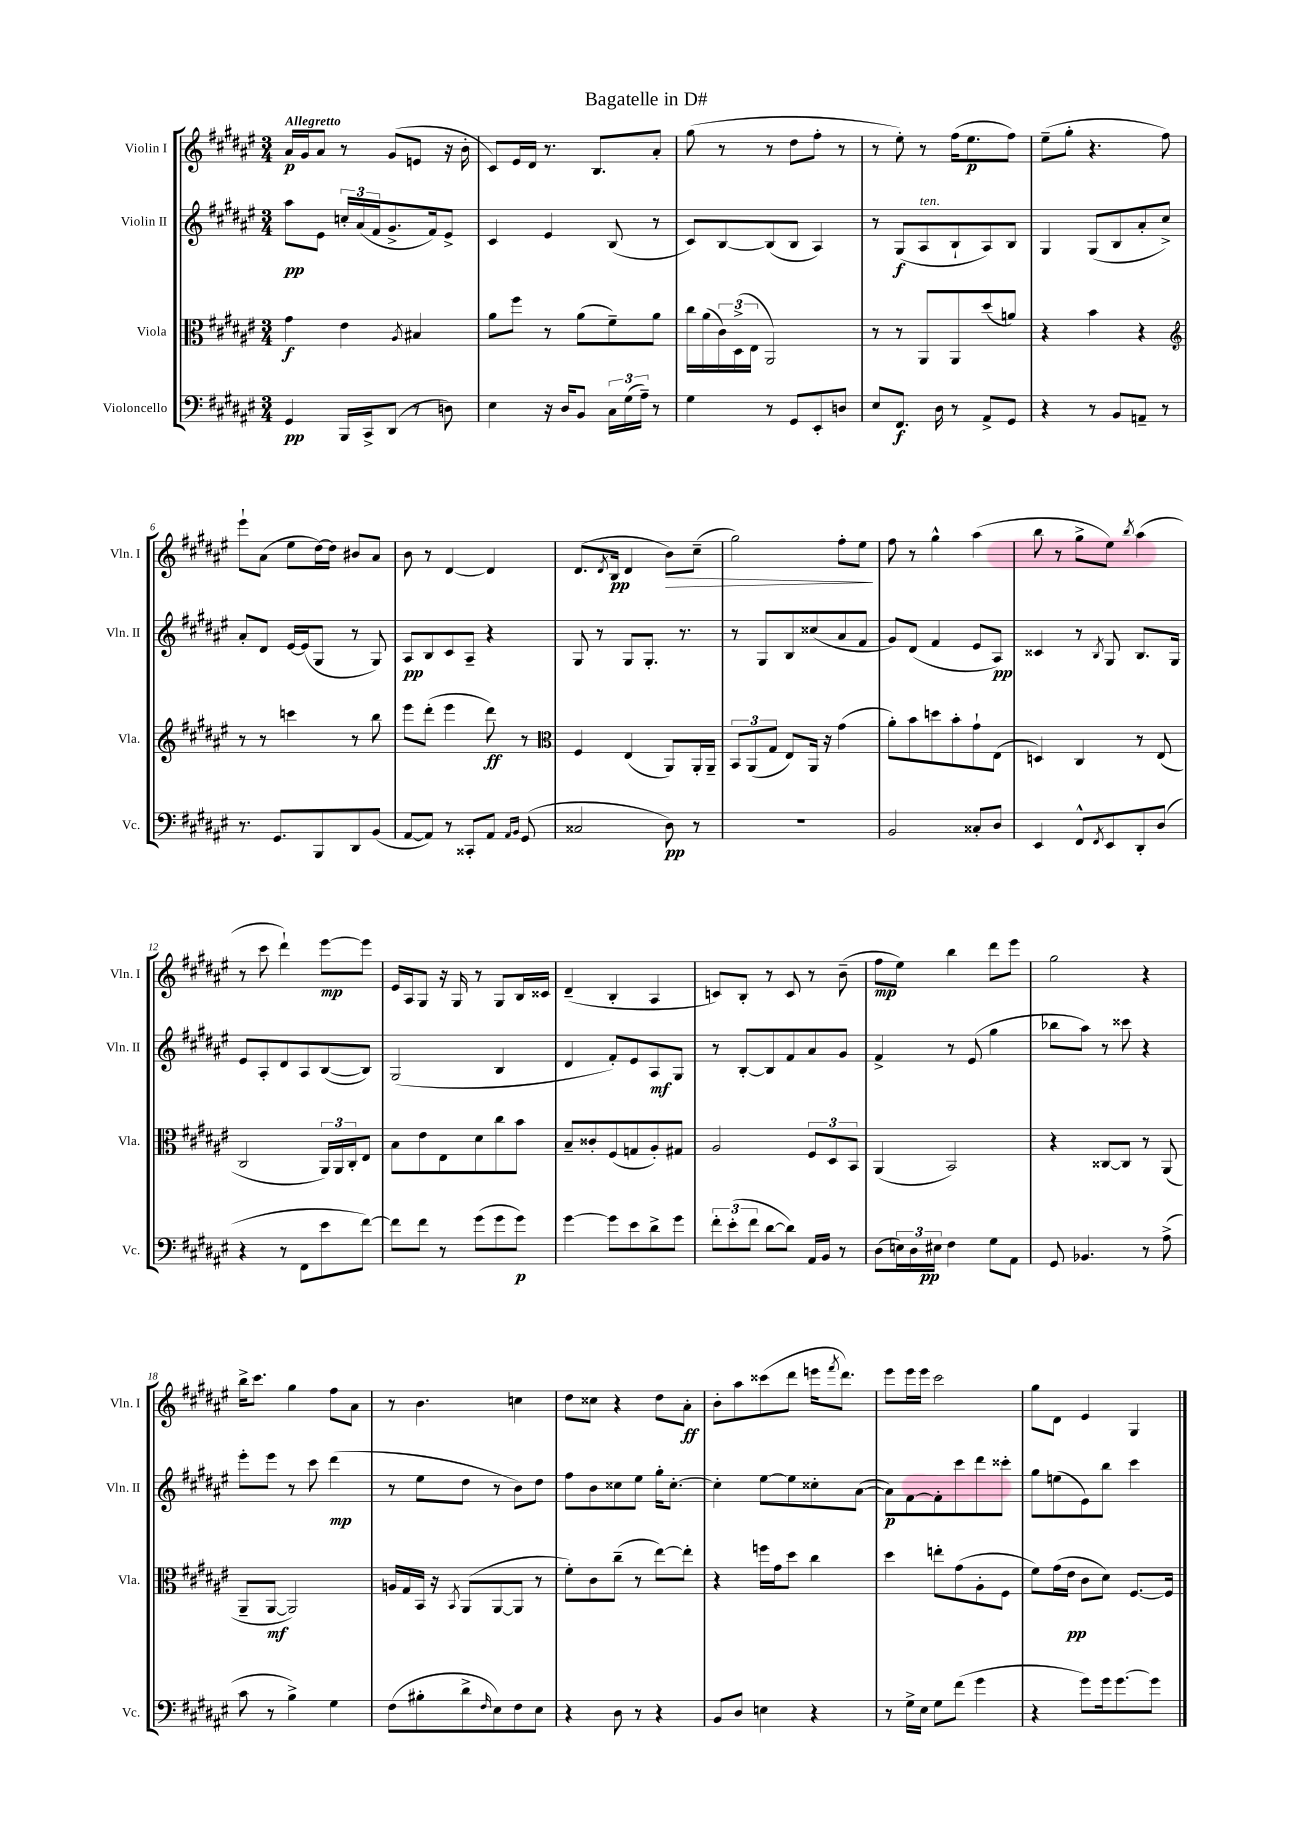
\header { title = "Bagatelle in D#" }
<<
\new StaffGroup <<
\new Staff = "s0" \with { instrumentName = "Violin I" shortInstrumentName = "Vln. I" } {
    \clef treble \key fis \major \numericTimeSignature \time 3/4 \tempo "Allegretto"
    ais'16\p gis'16 ais'8 r8 gis'8( e'8 r16 b'16-. |
    cis'8) eis'16 dis'16 r8. b8. ais'8-. |
    gis''8( r8 r8 dis''8 fis''8-. r8 |
    r8 eis''8-.) r8 fis''16( eis''8.\p fis''8) |
    eis''8--( gis''8-. r4. fis''8) |
    eis'''8-! ais'8( eis''8 dis''16~) dis''16 bis'8 ais'8 |
    b'8 r8 dis'4~ dis'4 |
    dis'8.( \acciaccatura { dis'8 } b16\pp dis'4 b'8\>) cis''8--( |
    gis''2) fis''8-. eis''8\! |
    fis''8 r8 gis''4-^ ais''4( |
    b''8 r8 gis''8-> eis''8) \acciaccatura { b''8 } ais''4( |
    r8 cis'''8 dis'''4-!) eis'''8~\mp eis'''8 |
    eis'16 ais16 gis8 r16 gis16 r8 gis8 b16 cisis'16 |
    dis'4--( b4-. ais4 |
    c'8) b8-. r8 c'8 r8 b'8--( |
    fis''8\mp eis''8) b''4 dis'''8 eis'''8 |
    gis''2 r4 |
    b''16-> cis'''8. gis''4 fis''8 ais'8 |
    r8 b'4. c''4 |
    dis''8 cisis''8 r4 dis''8 ais'8-.\ff |
    b'8-. ais''8 cisis'''8( dis'''8 e'''16 \acciaccatura { fis'''8 } dis'''8.) |
    eis'''8 eis'''16 eis'''16 cis'''2 |
    gis''8 dis'8 eis'4 gis4 \bar "|." |
}
\new Staff = "s1" \with { instrumentName = "Violin II" shortInstrumentName = "Vln. II" } {
    \clef treble \key fis \major \numericTimeSignature \time 3/4
    ais''8\pp eis'8 \tuplet 3/2 { c''16-. ais'16( fis'16 } gis'8.-> fis'16) eis'8-> |
    cis'4 eis'4 b8( r8 |
    cis'8) b8~ b8( b8 ais4) |
    r8 gis8\f( ais8^\markup { \italic "ten." } b8-! ais8) b8 |
    gis4 gis8( b8 ais'8-. cis''8->) |
    ais'8-. dis'8 eis'16~ eis'16( gis8 r8 gis8) |
    ais8\pp b8 cis'8 ais8-- r4 |
    gis8 r8 gis8 gis8.-. r8. |
    r8 gis8 b8 cisis''8( ais'8 fis'8 |
    gis'8) dis'8( fis'4 eis'8 ais8\pp) |
    cisis'4 r8 \acciaccatura { b8 } gis8 b8. gis16 |
    eis'8 ais8-. dis'8 ais8 b8~( b8) |
    gis2( b4 |
    dis'4 fis'8-.) eis'8 ais8\mf gis8 |
    r8 b8~-. b8 fis'8 ais'8 gis'8 |
    fis'4-> r8 eis'8( gis''4 |
    bes''8 ais''8) r8 cisis'''8 r4 |
    eis'''8-. eis'''8 r8 cis'''8 dis'''4\mp( |
    r8 eis''8 dis''8 r8 b'8) dis''8 |
    fis''8 b'8 cisis''8 eis''8 gis''16-. cisis''8.~-. |
    cisis''4-. eis''8~ eis''8 cisis''8-. ais'8~( |
    ais'8\p) fis'8~ fis'8-. cis'''8 dis'''8 cisis'''8-. |
    gis''8 e''8( eis'8) b''8 cis'''4 \bar "|." |
}
\new Staff = "s2" \with { instrumentName = "Viola" shortInstrumentName = "Vla." } {
    \clef alto \key fis \major \numericTimeSignature \time 3/4
    gis'4\f eis'4 \acciaccatura { ais8 } bis4 |
    ais'8 fis''8 r8 ais'8( fis'8--) ais'8 |
    cis''16 ais'16( \tuplet 3/2 { cis'16) dis16->( eis16 } ais,2) |
    r8 r8 ais,8 ais,8 dis''8( a'8) |
    r4 b'4 r4 |
    \clef treble r8 r8 c'''4 r8 b''8 |
    eis'''8 dis'''8-.( eis'''4 dis'''8\ff) r8 |
    \clef alto fis4 eis4( ais,8) ais,16-. ais,16-- |
    \tuplet 3/2 { b,8 ais,8( gis8 } eis8) ais,16 r16 gis'4( |
    ais'8-.) b'8 d''8 b'8-. gis'8-! eis8( |
    d4) cis4 r8 eis8( |
    cis2 \tuplet 3/2 { ais,16) ais,16 cis16-. } eis8 |
    b8 eis'8 eis8 dis'8 cis''8 b'8 |
    b8-- cisis'8-. fis8( g8 ais8-.) gis8 |
    ais2 \tuplet 3/2 { fis8 dis8 b,8 } |
    ais,4( b,2) |
    r4 cisis8~ cisis8 r8 ais,8( |
    ais,8-- ais,8~\mf ais,2) |
    a16 gis16 b,16 r16 \acciaccatura { b,8 } ais,8( ais,8~ ais,8 r8 |
    fis'8-.) cis'8 cis''8--( r8 eis''8~) eis''8-. |
    r4 f''16 gis'16 dis''8 cis''4 |
    dis''4 e''8-. gis'8( ais8-. fis8 |
    fis'8) gis'16( eis'16\pp cis'8 dis'8) fis8.~ fis16 \bar "|." |
}
\new Staff = "s3" \with { instrumentName = "Violoncello" shortInstrumentName = "Vc." } {
    \clef bass \key fis \major \numericTimeSignature \time 3/4
    gis,4\pp b,,16 cis,16-> dis,8( r8 d8) |
    eis4 r16 dis16 b,8 \tuplet 3/2 { cis16 gis16( ais16--) } r8 |
    gis4 r8 gis,8 eis,8-. d8 |
    eis8 fis,8.\f dis16 r8 ais,8-> gis,8 |
    r4 r8 b,8 a,8-- r8 |
    r8. gis,8. b,,8 dis,8 b,8( |
    ais,8~ ais,8) r8 cisis,8-. ais,8 \grace { ais,16 b,16 } gis,8( |
    cisis2 dis8\pp) r8 |
    R2. |
    b,2 cisis8-. dis8 |
    eis,4 fis,8-^ \acciaccatura { fis,8 } eis,8 dis,8-. dis8( |
    r4 r8 fis,8 eis'8 fis'8~) |
    fis'8 fis'8 r8 gis'8( gis'8 gis'8\p) |
    gis'4~ gis'8 eis'8 dis'8-> gis'8 |
    \tuplet 3/2 { fis'8-. eis'8-.( fis'8 } dis'8~ dis'8) ais,16 b,16 r8 |
    dis8( \tuplet 3/2 { e16) dis16 eis16\pp } fis4 gis8 ais,8 |
    gis,8 bes,4. r8 ais8->( |
    cis'8 r8 b4->) gis4 |
    fis8( bis8-. dis'8-> \grace { fis16 } eis8) fis8 eis8 |
    r4 dis8 r8 r4 |
    b,8 dis8 e4 r4 |
    r8 gis16-> eis16 gis8 fis'8( gis'4 |
    r4 gis'8) gis'16 gis'8.~ gis'8 \bar "|." |
}
>>
>>
